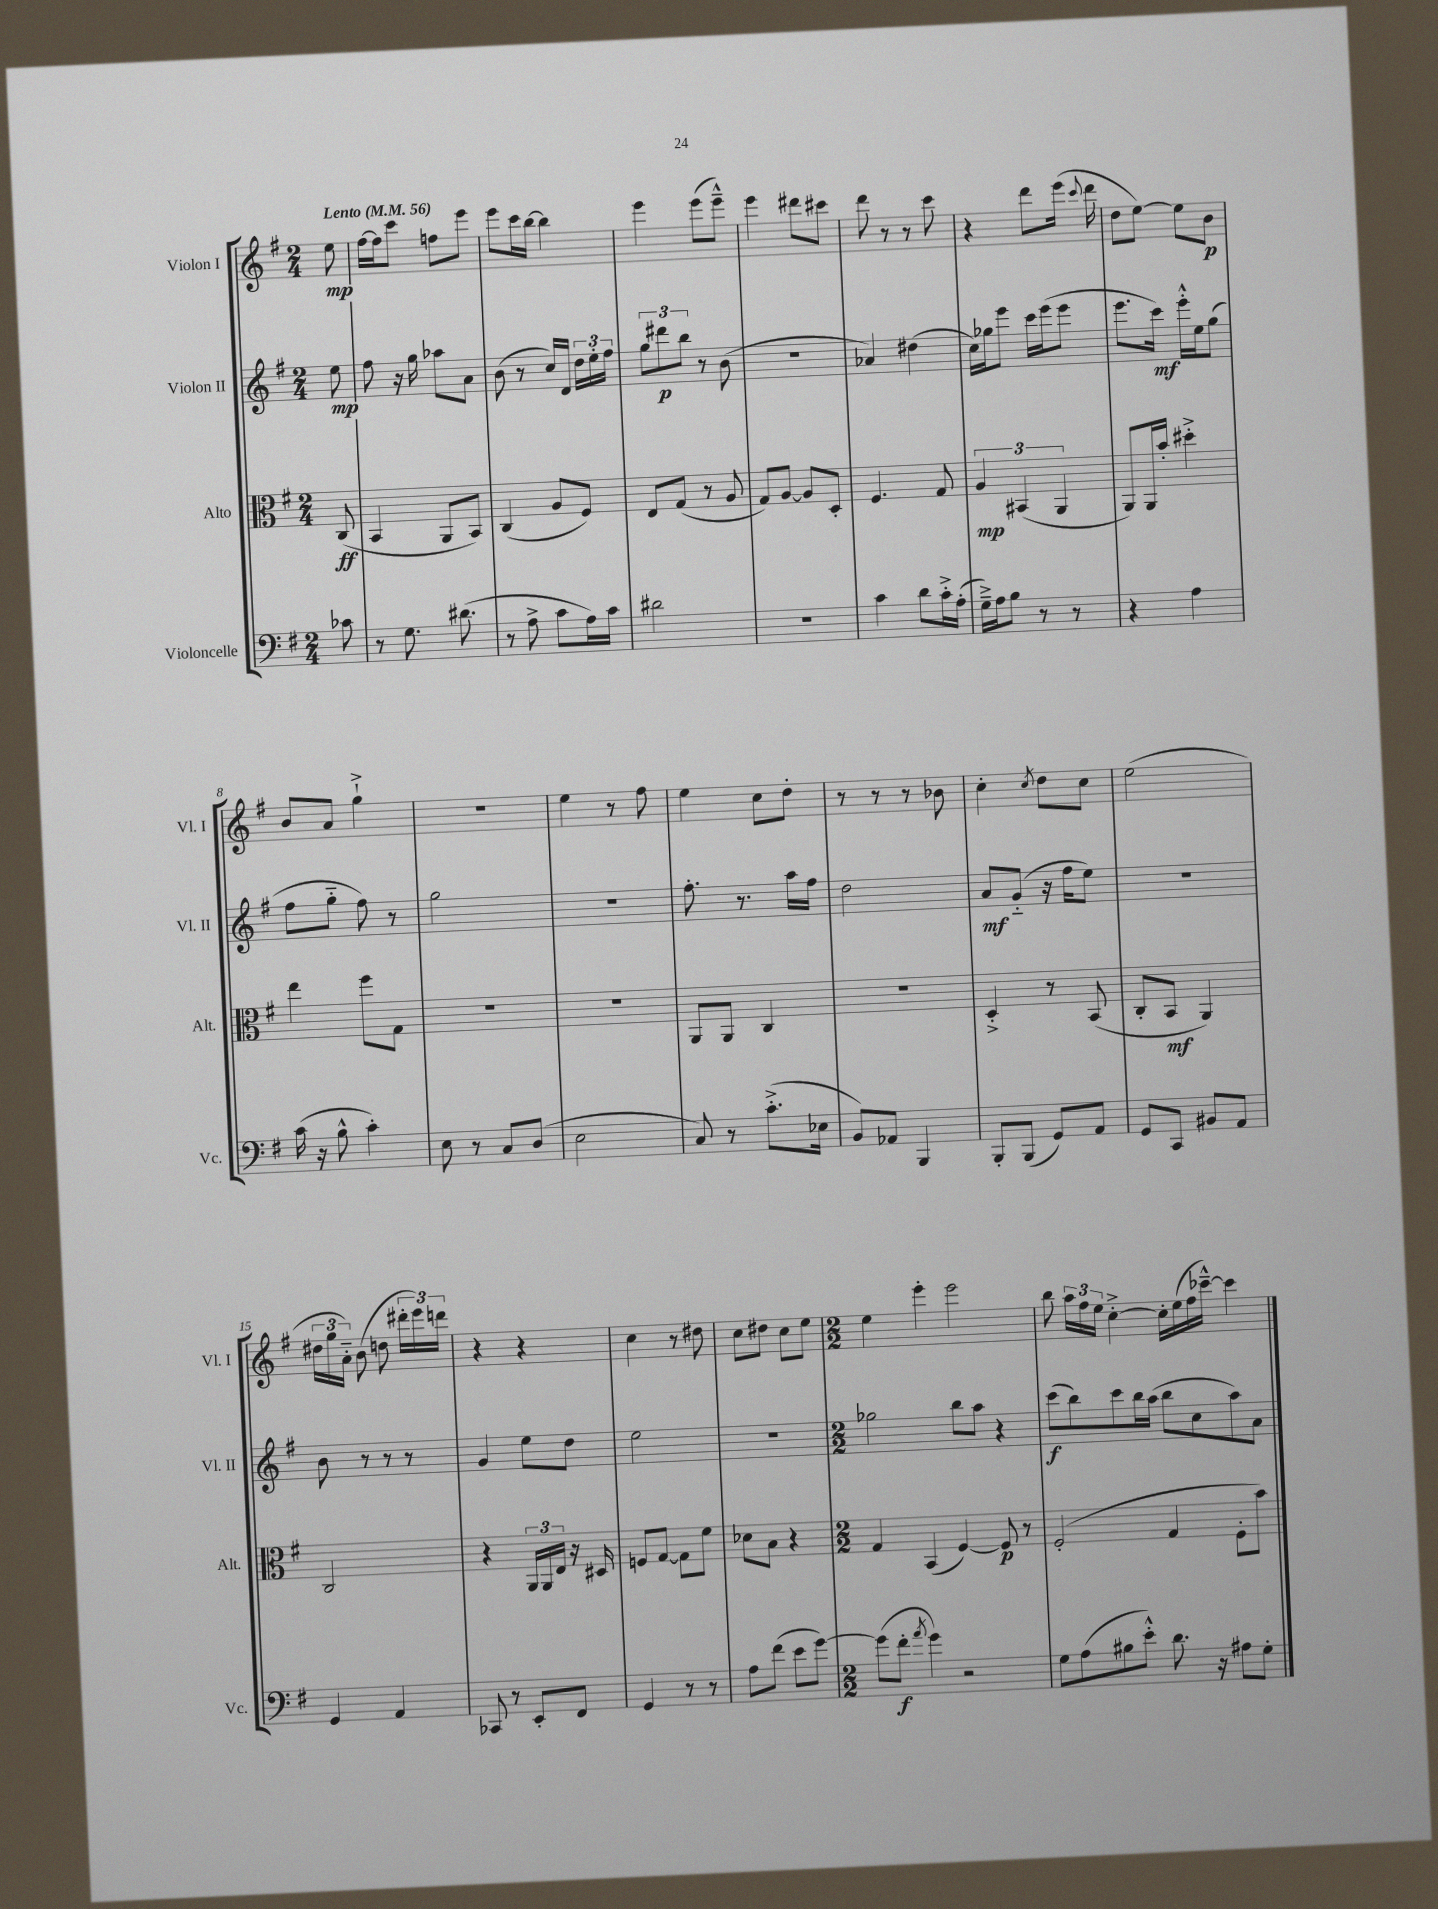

**kern	**kern	**kern	**kern
*staff4	*staff3	*staff2	*staff1
*clefF4	*clefC3	*clefG2	*clefG2
*k[f#]	*k[f#]	*k[f#]	*k[f#]
*M2/4	*M2/4	*M2/4	*M2/4
*MM56	*MM56	*MM56	*MM56
8c-	(8C	8ee	8ee
=	=	=	=
8r	4BB	8ff#	[16ff#
.	.	.	16ff#]
8.G	.	16r	8ccc
.	.	16gg	.
.	8AA	8aa-	8ff
(8.d#	.	.	.
.	8BB)	8a	8eee
=	=	=	=
8r	(4C	(8b	8eee
8A^	.	8r	16ccc
.	.	.	[16bb
8c	8A	16cc)	4bb]
.	.	16d	.
16A)	8F#)	24dd	.
.	.	24ee'	.
16c	.	.	.
.	.	24ff#	.
=	=	=	=
2d#	8E	12gg	4eee
.	.	12ddd#	.
.	(8G	.	.
.	.	12bb	.
.	8r	8r	(8eee
.	8A	(8b	8eee~^^)
=	=	=	=
2r	8G)	2r	4eee
.	[8A	.	.
.	8A]	.	8ddd#
.	8D'	.	8ccc#
=	=	=	=
4c	4.F#	4a-)	8ddd
.	.	.	8r
8d	.	(4dd#	8r
16c'^	8G	.	8ccc
(16A'	.	.	.
=	=	=	=
16G~^)	6A	16cc)	4r
16A	.	16gg-	.
8B	.	8eee	.
.	(6BB#	.	.
8r	.	16ccc	8ddd
.	.	(16eee	.
.	6AA	.	.
8r	.	8eee	(16eee
.	.	.	8qqccc
.	.	.	16ddd
=	=	=	=
4r	8AA)	8.eee	8dd
.	16AA	.	[8ee)
.	16b'	16ccc)	.
4A	4dd#'^	16eee'^^	8ee]
.	.	16ee	.
.	.	(8gg	8b
=	=	=	=
(16c	4ee	8ff#	8b
16r	.	.	.
8B^^	.	8gg'~	8a
4c')	8ff#	8ff#)	4gg`^
.	8G	8r	.
=	=	=	=
8E	2r	2gg	2r
8r	.	.	.
8C	.	.	.
(8D	.	.	.
=	=	=	=
2E	2r	2r	4ee
.	.	.	8r
.	.	.	8ff#
=	=	=	=
8C)	8AA	8.ff#'	4ee
8r	8AA	.	.
.	.	8.r	.
(8.c'^	4C	.	8cc
.	.	16aa	8dd'
16E-	.	16ff#	.
=	=	=	=
8BB)	2r	2dd	8r
8AA-	.	.	8r
4BBB	.	.	8r
.	.	.	8b-
=	=	=	=
8BBB'	4D'^	8a	4cc'
(8BBB	.	(8g'~	.
.	.	.	8qcc
8GG)	8r	16r	8dd
.	.	16ff#	.
8AA	(8BB	8ee)	8cc
=	=	=	=
8GG	8C'	2r	(2ee
8CC	8BB	.	.
8BB#	4AA)	.	.
8AA	.	.	.
=	=	=	=
4GG	2C	8b	24dd#
.	.	.	24gg
.	.	.	24a'~)
.	.	8r	(8b
4AA	.	8r	8dd
.	.	8r	24ddd#'
.	.	.	24eee)
.	.	.	24ddd
=	=	=	=
8CC-	4r	4g	4r
8r	.	.	.
8EE'	24AA	8ee	4r
.	24AA	.	.
.	24E	.	.
8FF#	16r	8dd	.
.	16D#	.	.
=	=	=	=
4GG	8F	2ee	4cc
.	[8G	.	.
8r	8G]	.	8r
8r	8f#	.	8dd#
=	=	=	=
8A	8d-	2r	8cc
(8f#	8B	.	8dd#
8e	4r	.	8cc
[8g)	.	.	8ee
=	=	=	=
*M2/2	*M2/2	*M2/2	*M2/2
(8g]	4G	2gg-	4ee
8f#'	.	.	.
8qa	.	.	.
4g)	(4BB	.	4eee'
2r	[4F#)	8bb	2eee
.	.	8aa	.
.	8F#]	4r	.
.	8r	.	.
=	=	=	=
8G	(2F#'	(8ccc	8bb
(8A	.	8bb)	24aa
.	.	.	24ff#
.	.	.	24ee
8B#	.	8ccc	[4cc'^
8e'^^)	.	16bb	.
.	.	(16aa	.
8.d	4G	8bb	16cc']
.	.	.	(16ee
.	.	8cc	16ff#
16r	.	.	[16ccc-~^^)
8A#	8F#'	8aa)	4ccc-]
8G'	8b)	8a	.
==	==	==	==
*-	*-	*-	*-
